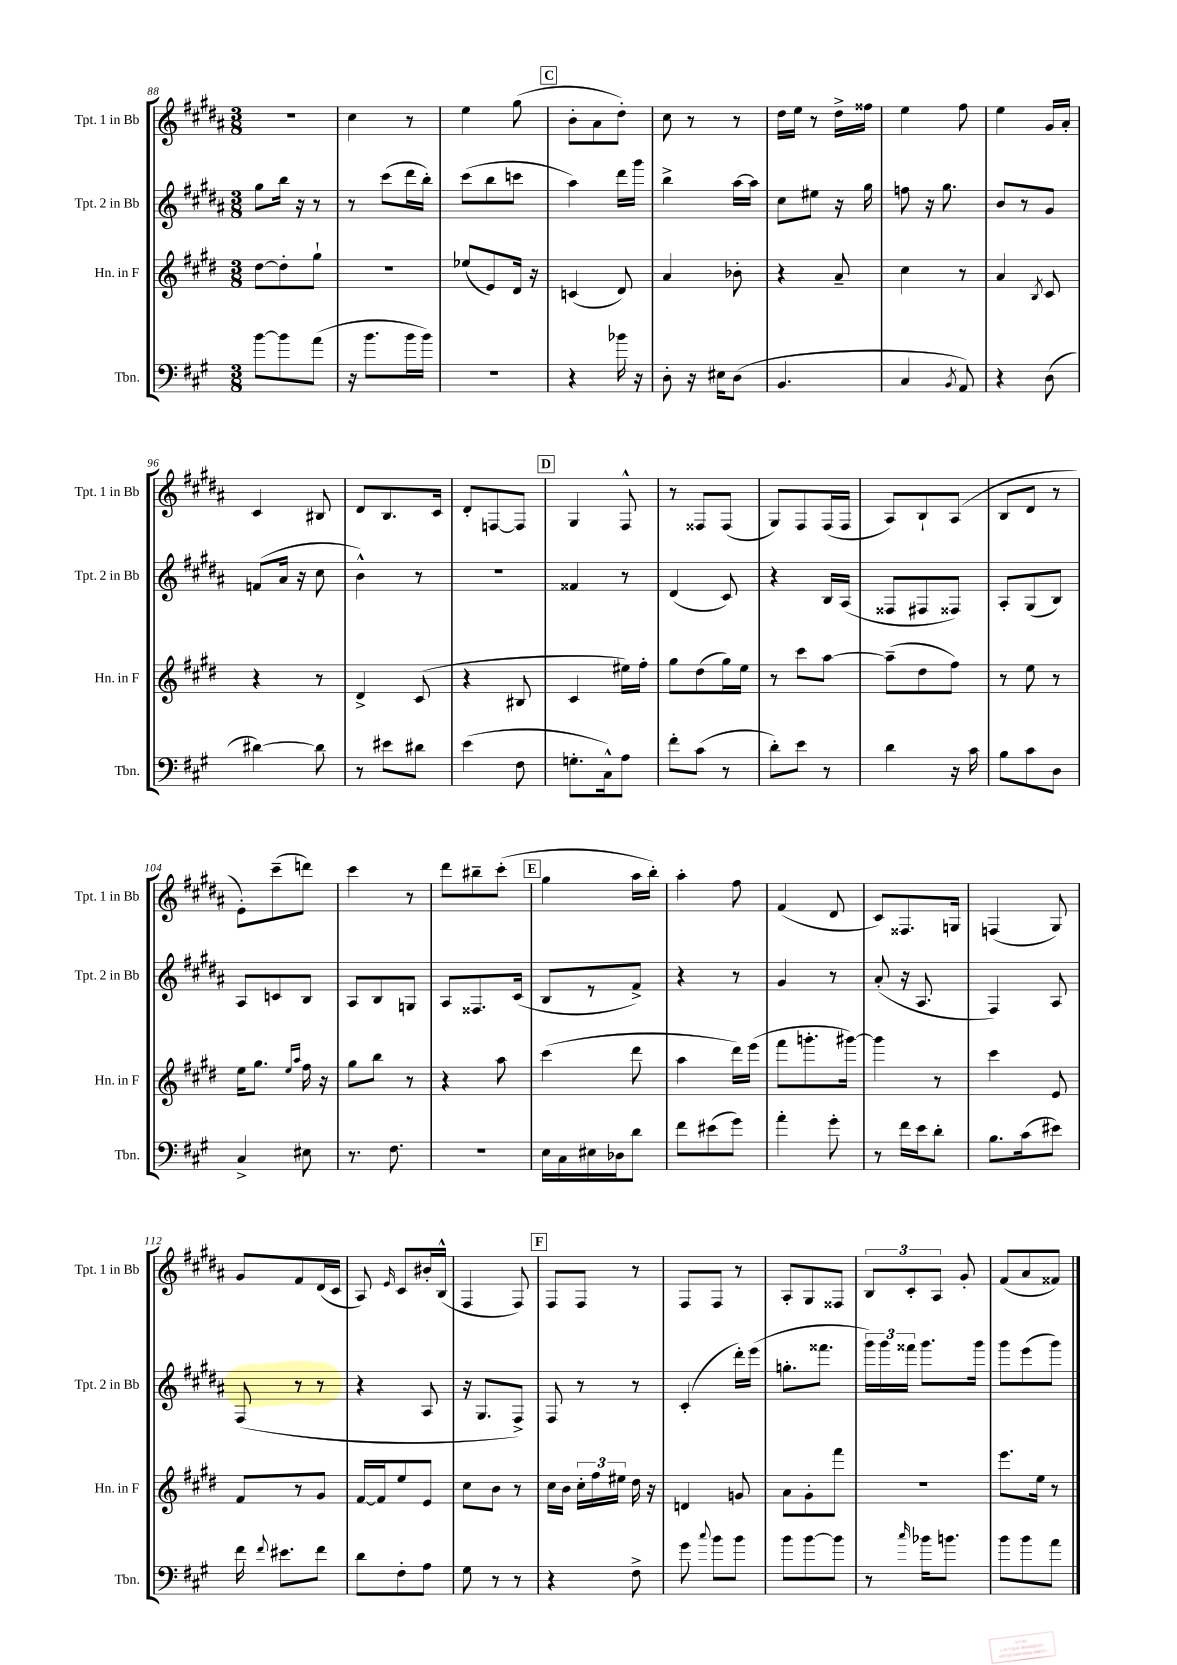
<<
\new StaffGroup <<
\new Staff = "s0" \with { instrumentName = "Tpt. 1 in Bb" shortInstrumentName = "Tpt. 1 in Bb" } {
    \clef treble \key b \major \numericTimeSignature \time 3/8
    \autoBeamOff R4. |
    cis''4 r8 |
    e''4 gis''8( |
    \mark \markup { \box "C" } b'8[-. ais'8 dis''8]-.) |
    cis''8 r8 r8 |
    dis''16[ e''16] r8 dis''16[-> fisis''16] |
    e''4 fis''8 |
    e''4 gis'16[ ais'16]-. |
    cis'4 bis8 |
    dis'8[ b8. cis'16] |
    dis'8[-. f8~ f8] |
    \mark \markup { \box "D" } gis4 fis8-^ |
    r8 fisis8[ fisis8]( |
    gis8[) fis8 fis16( fis16] |
    ais8[) b8-! ais8]( |
    b8[ dis'8] r8 |
    e'8[-.) cis'''8--( d'''8]) |
    cis'''4 r8 |
    dis'''8[ bis''8-- cis'''8]-.( |
    \mark \markup { \box "E" } gis''4 ais''16[ b''16]-.) |
    ais''4-. fis''8 |
    fis'4( dis'8 |
    cis'8[) fisis8. g16] |
    f4( gis8) |
    gis'8[ fis'8 dis'16( cis'16] |
    ais8) \grace { e'16 } cis'8[ bis'16-. b16]-^( |
    fis4 fis8) |
    \mark \markup { \box "F" } fis8[ fis8] r8 |
    fis8[ fis8] r8 |
    ais8[-. gis8 fisis8] |
    \tuplet 3/2 { b8[ cis'8-. ais8] } gis'8-. |
    fis'8[( ais'8 fisis'8]) \bar "|." |
}
\new Staff = "s1" \with { instrumentName = "Tpt. 2 in Bb" shortInstrumentName = "Tpt. 2 in Bb" } {
    \clef treble \key b \major \numericTimeSignature \time 3/8
    \autoBeamOff gis''8[ b''16] r16 r8 |
    r8 cis'''8[( dis'''16 b''16]-.) |
    cis'''8[( b''8 c'''8] |
    \mark \markup { \box "C" } ais''4) dis'''16[ gis'''16] |
    b''4-> ais''16[~ ais''16] |
    cis''8[ eis''8] r16 gis''16 |
    f''8 r16 gis''8. |
    b'8[ r8 gis'8] |
    f'8[( ais'16] r16 cis''8 |
    b'4-^) r8 |
    R4. |
    \mark \markup { \box "D" } fisis'4 r8 |
    dis'4( cis'8) |
    r4 b16[ ais16]( |
    fisis8[ fis8 fisis8]) |
    ais8[-. gis8( b8]) |
    ais8[ c'8 b8] |
    ais8[ b8 g8] |
    ais8[ fisis8. cis'16]( |
    \mark \markup { \box "E" } b8[ r8 fis'8]->) |
    r4 r8 |
    gis'4 r8 |
    ais'8-.( r16 ais8. |
    fis4) ais8 |
    fis8( r8 r8 |
    r4 ais8 |
    r16 gis8.[ fis8]->) |
    \mark \markup { \box "F" } fis8 r8 r8 |
    cis'4-.( dis'''16[-.) e'''16]( |
    g''8.[-. fisis'''8.] |
    \tuplet 3/2 { gis'''16[) gis'''16 fisis'''16] } gis'''8.[ gis'''16] |
    gis'''8[ e'''8( gis'''8]) \bar "|." |
}
\new Staff = "s2" \with { instrumentName = "Hn. in F" shortInstrumentName = "Hn. in F" } {
    \clef treble \key e \major \numericTimeSignature \time 3/8
    \autoBeamOff dis''8[~ dis''8-. gis''8]-! |
    r4. |
    ees''8[( e'8) dis'16] r16 |
    \mark \markup { \box "C" } c'4( dis'8) |
    a'4 bes'8-. |
    r4 a'8-- |
    cis''4 r8 |
    a'4 \acciaccatura { b8 } cis'8 |
    r4 r8 |
    dis'4-> cis'8( |
    r4 bis8 |
    \mark \markup { \box "D" } cis'4 eis''16[) fis''16]-. |
    gis''8[ dis''8( gis''16) e''16] |
    r8 cis'''8[ a''8]~ |
    a''8[--( dis''8 fis''8]) |
    r8 e''8 r8 |
    e''16[ gis''8.] \grace { e''16[ a''16] } fis''16 r16 |
    gis''8[ b''8] r8 |
    r4 a''8 |
    \mark \markup { \box "E" } cis'''4( dis'''8 |
    a''4 dis'''16[) e'''16]( |
    fis'''8[ g'''8.-. gis'''16]~) |
    gis'''4 r8 |
    cis'''4 e'8 |
    fis'8[ r8 gis'8] |
    fis'16[~ fis'16 e''8 e'8] |
    cis''8[ b'8] r8 |
    \mark \markup { \box "F" } cis''16[ b'16] \tuplet 3/2 { cis''16[-. fis''16 eis''16] } dis''16 r16 |
    d'4 g'8 |
    a'8[ gis'8-. fis'''8] |
    R4. |
    e'''8.[ e''16] r8 \bar "|." |
}
\new Staff = "s3" \with { instrumentName = "Tbn." shortInstrumentName = "Tbn." } {
    \clef bass \key a \major \numericTimeSignature \time 3/8
    \autoBeamOff b'8[~ b'8 a'8]( |
    r16 b'8.[ b'16 b'16]) |
    R4. |
    \mark \markup { \box "C" } r4 bes'16 r16 |
    d8-. r16 eis16[ d8]( |
    b,4. |
    cis4 \acciaccatura { b,8 } a,8) |
    r4 d8( |
    dis'4~) dis'8 |
    r8 eis'8[ dis'8] |
    e'4( fis8 |
    \mark \markup { \box "D" } g8.[-. cis16-^) a8] |
    fis'8[-. cis'8]( r8 |
    d'8[-.) e'8] r8 |
    d'4 r16 cis'16 |
    b8[ cis'8 d8] |
    cis4-> eis8 |
    r8. fis8. |
    R4. |
    \mark \markup { \box "E" } e16[ cis16 eis16 des16 d'8] |
    fis'8[ eis'8( gis'8]) |
    a'4-. gis'8-. |
    r8 fis'16[ e'16 d'8]-. |
    b8.[ cis'16( eis'8]) |
    fis'16 \appoggiatura { fis'8 } eis'8.[ fis'8] |
    d'8[ fis8-. a8] |
    gis8 r8 r8 |
    \mark \markup { \box "F" } r4 fis8-> |
    gis'8 \appoggiatura { cis''8 } b'8[ b'8] |
    b'8[ b'8~ b'8] |
    r8 \grace { cis''16 } bes'16[ b'8.] |
    b'8[ b'8 a'8] \bar "|." |
}
>>
>>
\layout { \context { \Score currentBarNumber = #88 } }
